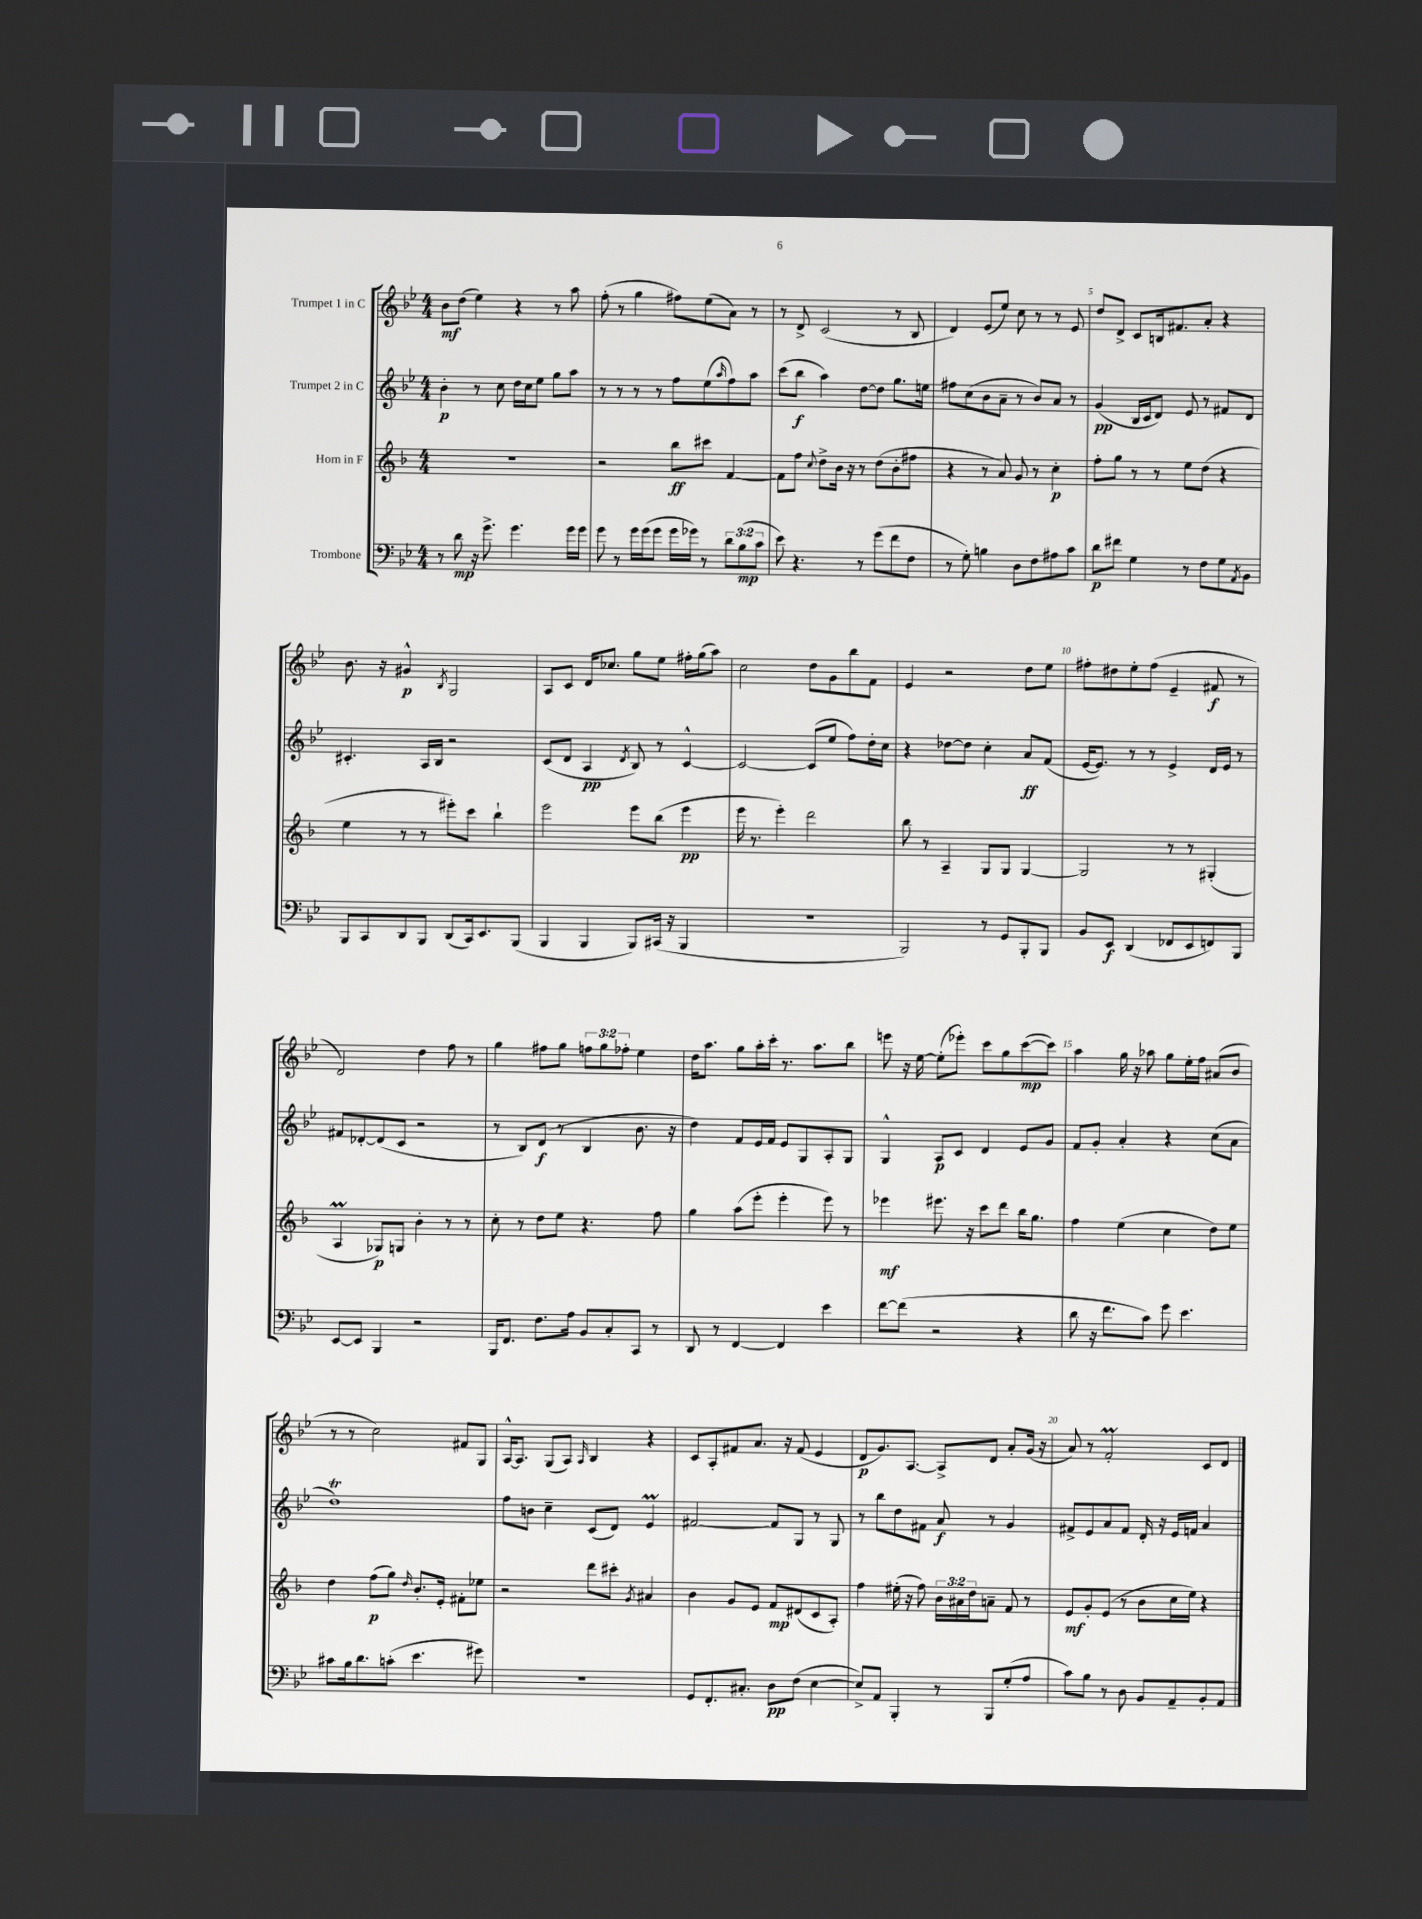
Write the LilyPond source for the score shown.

<<
\new StaffGroup <<
\new Staff = "s0" \with { instrumentName = "Trumpet 1 in C" } {
    \clef treble \key bes \major \numericTimeSignature \time 4/4 \override Staff.TupletNumber.text = #tuplet-number::calc-fraction-text
    bes'8\mf d''8( ees''4) r4 r8 a''8 |
    f''8-.( r8 g''4 fis''8) ees''8( a'8) r8 |
    r8 d'8-> c'2( r8 bes8 |
    d'4) ees'8( ees''8) c''8 r8 r8 ees'8 |
    d''8 d'8-> c'8 b16 fis'8. a'8-. r4 |
    bes'8. r16 gis'4-^\p \acciaccatura { bes8 } g2 |
    a8 c'8 d'16 ces''8. g''8 ees''8 fis''16-. g''16( a''8) |
    c''2 d''8 g'8 bes''8 f'8 |
    ees'4 r2 d''8 ees''8 |
    fis''8-. dis''8 ees''8-. fis''8( ees'4-- fis'8\f r8 |
    d'2) d''4 f''8 r8 |
    g''4 fis''8 g''8 \tuplet 3/2 { f''8 g''8 fes''8-. } ees''4 |
    d''16 a''8. g''8 a''16-. c'''16-. r8. a''8. bes''8 |
    e'''8 r16 ees''16~ ees''8-.( ees'''8-.) c'''8 g''8 c'''8~\mp( c'''8) |
    a''4 g''16 r16 aes''8 g''8 ees''16-. f''16 ais'8( bes'8 |
    r8 r8 c''2) fis'8 g8 |
    a16~-^ a8. g8( a8) \grace { a16 } bes4 r4 |
    c'8 a8-. fis'8 a'8. r16 fis'8( ees'4 |
    d'8\p g'8.) a8.~ a8-> d'8 a'8-. g'16( r16 |
    a'8) r8 f'2-.\prall c'8 d'8 \bar "|." |
}
\new Staff = "s1" \with { instrumentName = "Trumpet 2 in C" } {
    \clef treble \key bes \major \numericTimeSignature \time 4/4
    bes'4-.\p r8 c''8 d''16 c''16 ees''8 g''8 a''8 |
    r8 r8 r8 r8 f''8 ees''8( \grace { a''16 } f''8) a''8 |
    c'''8( bes''8\f a''4) d''8~ d''8 g''8. e''16 |
    fis''8 c''8( bes'8 a'8-- r8 bes'8) a'8 r8 |
    g'4\pp( bes16 c'16 d'8) ees'8 r8 fis'8 d'8 |
    cis'4.-. a16 bes16 r2 |
    c'8( d'8 a4\pp \acciaccatura { d'8 } bes8) r8 c'4~-^ |
    c'2~ c'8( ees''8 f''8) d''16-. c''16 |
    r4 des''8~ des''8 c''4-. a'8\ff f'8( |
    ees'16~ ees'8.) r8 r8 ees'4-> d'16 ees'16 r8 |
    fis'8 des'8~-. des'8( c'8 r2 |
    r8 bes8) d'8\f( r8 bes4 bes'8. r16 |
    d''4) f'8 ees'16 f'16 ees'8 g8 a8-. g8 |
    g4-^ a8\p c'8 d'4 ees'8 g'8 |
    f'8 g'8-. a'4-. r4 c''8( a'8 |
    d''1\trill) |
    f''8 b'8 c''4-- c'8( d'8) ees'4\prall |
    fis'2~ fis'8 g8 r8 g8 |
    r8 bes''8 d''8 fis'8 a'8\f r8 g'4 |
    fis'8-> ees'8 a'8 fis'8 d'16-. r16 ees'16 f'16 a'4 \bar "|." |
}
\new Staff = "s2" \with { instrumentName = "Horn in F" } {
    \clef treble \key f \major \numericTimeSignature \time 4/4 \override Staff.TupletNumber.text = #tuplet-number::calc-fraction-text
    R1 |
    r2 bes''8\ff cis'''8 f'4~ |
    f'8 f''8 \appoggiatura { c''8 } d''8-> bes'16 r16 r8 d''8( bes'8-. fis''8 |
    r4 r8 a'8) g'8 r8 c''4-.\p |
    f''8-. g''8 r8 r8 e''8 d''8( r4 |
    e''4 r8 r8 eis'''8-.) c'''8 bes''4-! |
    e'''2 e'''8 bes''8( e'''4\pp |
    e'''16 r8. e'''4-.) d'''2 |
    bes''8 r8 a4-- g8 g8 g4~ |
    g2 r8 r8 gis4-.( |
    a4\prall ges8\p) g8 bes'4-. r8 r8 |
    c''8-. r8 d''8 e''8 r4. f''8 |
    g''4 a''8( e'''8-. e'''4-. e'''8) r8 |
    ees'''4\mf eis'''8. r16 c'''8 d'''8 bes''16 g''8. |
    f''4 e''4( c''4 d''8) e''8 |
    d''4 f''8\p( g''8) \grace { d''16 } bes'8.-. e'16-. fis'8-. ees''8 |
    r2 d'''8 cis'''8-. \acciaccatura { g'8 } ais'4 |
    bes'4 g'8 e'8 f'8\mp dis'8( c'8 a8-.) |
    f''4 eis''16-.( r16 f''8) \tuplet 3/2 { bes'16 ais'16 d''16 } a'8-- f'8 r8 |
    e'8\mf g'8-. e'8( r8 bes'8 c''16 e''16) r4 \bar "|." |
}
\new Staff = "s3" \with { instrumentName = "Trombone" } {
    \clef bass \key bes \major \numericTimeSignature \time 4/4 \override Staff.TupletNumber.text = #tuplet-number::calc-fraction-text
    r8 d'8\mp r16 g'8.-> g'4. g'16 g'16 |
    g'8 r8 g'16 g'16( g'8 g'16 ges'16) r8 \tuplet 3/2 { d'8 bes8\mp( c'8 } |
    ees'8) r4. r8 g'8( f'8 f8 |
    r8 g8-.) b4 d8 f8 ais8 c'8 |
    d'8\p fis'8 g4 r8 f8 g8 \acciaccatura { a,8 } bes,8 |
    bes,,8 c,8 d,8 bes,,8 d,8( c,16) ees,8. bes,,8( |
    bes,,4 bes,,4 bes,,8) cis,16( r16 bes,,4 |
    R1 |
    bes,,2) r8 g,8 bes,,8-. bes,,8 |
    bes,8 ees,8\f d,4( fes,8 ees,8 f,8) bes,,8 |
    ees,8~ ees,8 bes,,4 r2 |
    bes,,16 f,8. f8. a16 bes,8 c8-. c,8 r8 |
    d,8 r8 f,4~ f,4 ees'4 |
    f'8~ f'8( r2 r4 |
    d'8 r16 f'8. c'8) g'8 ees'4. |
    cis'8 bes16 d'8. c'8-.( ees'4. gis'8) |
    R1 |
    g,8 f,8.-. cis8.-. d8\pp f8( ees4~ |
    ees8->) a,8 bes,,4-. r8 bes,,8 g8-.( a8 |
    c'8) bes8 r8 d8 bes,8 a,8-- bes,8-. a,8 \bar "|." |
}
>>
>>
\layout { \context { \Score \override BarNumber.break-visibility = ##(#f #t #t) barNumberVisibility = #(every-nth-bar-number-visible 5) } }
